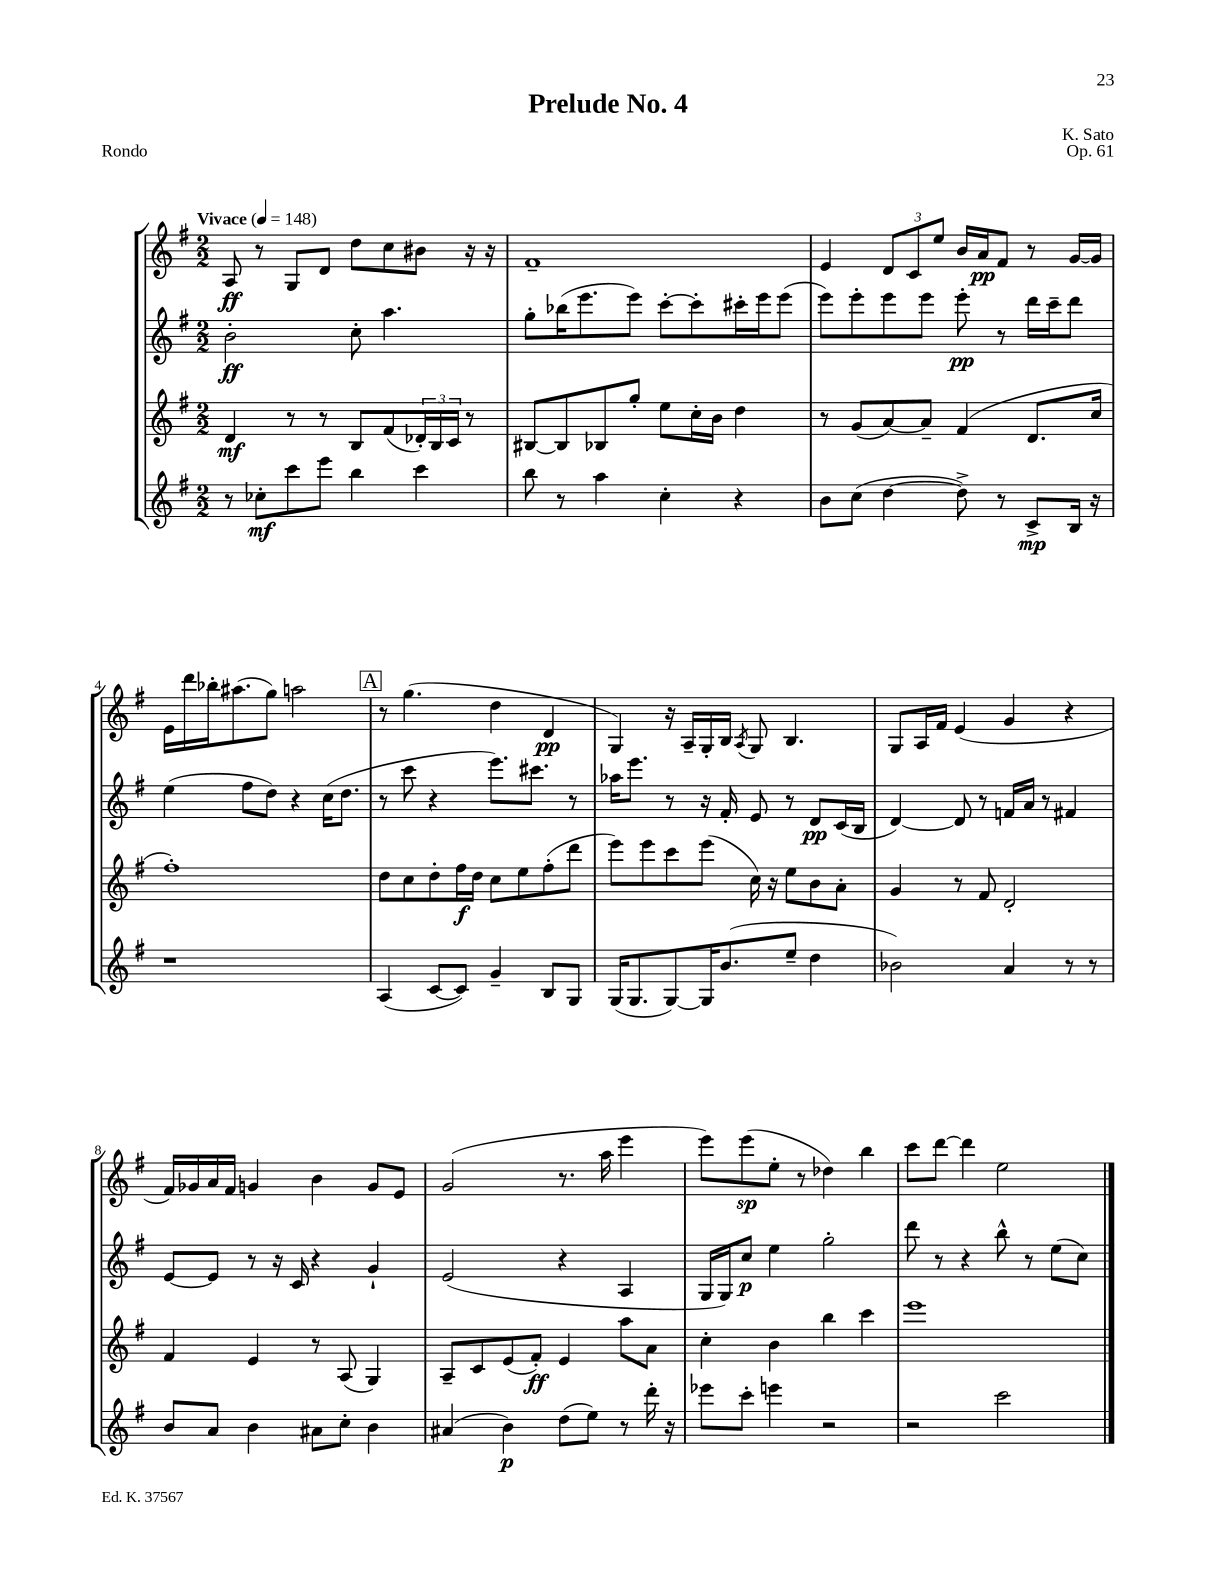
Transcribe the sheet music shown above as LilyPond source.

\header { title = "Prelude No. 4" composer = "K. Sato" opus = "Op. 61" piece = "Rondo" }
<<
\new StaffGroup <<
\new Staff = "s0" {
    \clef treble \key g \major \numericTimeSignature \time 2/2 \tempo "Vivace" 4 = 148
    a8\ff r8 g8 d'8 d''8 c''8 bis'8 r16 r16 |
    fis'1-- |
    e'4 \tuplet 3/2 { d'8 c'8 e''8 } b'16 a'16\pp fis'8 r8 g'16~ g'16 |
    e'16 d'''16 bes''16-. ais''8.( g''8) a''2 |
    \mark \markup { \box "A" } r8 g''4.( d''4 d'4\pp |
    g4) r16 a16-- g16-. b16 \acciaccatura { a8 } g8 b4. |
    g8 a16 fis'16 e'4( g'4 r4 |
    fis'16) ges'16 a'16 fis'16 g'4 b'4 g'8 e'8 |
    g'2( r8. a''16 e'''4 |
    e'''8) e'''8\sp( e''8-. r8 des''4) b''4 |
    c'''8 d'''8~ d'''4 e''2 \bar "|." |
}
\new Staff = "s1" {
    \clef treble \key g \major \numericTimeSignature \time 2/2
    b'2-.\ff c''8-. a''4. |
    g''8-. bes''16( e'''8. e'''8) c'''8~-. c'''8-. cis'''16-. e'''16 e'''8( |
    e'''8) e'''8-. e'''8 e'''8 e'''8-.\pp r8 d'''16 c'''16-- d'''8 |
    e''4( fis''8 d''8) r4 c''16( d''8. |
    \mark \markup { \box "A" } r8 c'''8 r4 e'''8.) cis'''8. r8 |
    aes''16 e'''8. r8 r16 fis'16-. e'8 r8 d'8\pp c'16( b16 |
    d'4~) d'8 r8 f'16 a'16 r8 fis'4 |
    e'8~ e'8 r8 r16 c'16 r4 g'4-! |
    e'2( r4 a4 |
    g16 g16) c''8\p e''4 g''2-. |
    d'''8 r8 r4 b''8-^ r8 e''8( c''8) \bar "|." |
}
\new Staff = "s2" {
    \clef treble \key g \major \numericTimeSignature \time 2/2
    d'4\mf r8 r8 b8 fis'8( \tuplet 3/2 { des'16-.) b16 c'16 } r8 |
    bis8~ bis8 bes8 g''8-. e''8 c''16-. b'16 d''4 |
    r8 g'8( a'8~) a'8-- fis'4( d'8. c''16 |
    fis''1-.) |
    \mark \markup { \box "A" } d''8 c''8 d''8-. fis''16\f d''16 c''8 e''8 fis''8-.( d'''8 |
    e'''8) e'''8 c'''8 e'''8( c''16) r16 e''8 b'8 a'8-. |
    g'4 r8 fis'8 d'2-. |
    fis'4 e'4 r8 a8( g4) |
    a8-- c'8 e'8( fis'8-.\ff) e'4 a''8 a'8 |
    c''4-. b'4 b''4 c'''4 |
    e'''1 \bar "|." |
}
\new Staff = "s3" {
    \clef treble \key g \major \numericTimeSignature \time 2/2
    r8 ces''8-.\mf c'''8 e'''8 b''4 c'''4 |
    b''8 r8 a''4 c''4-. r4 |
    b'8 c''8( d''4~ d''8->) r8 c'8->\mp b16 r16 |
    r1 |
    \mark \markup { \box "A" } a4( c'8~ c'8) g'4-- b8 g8 |
    g16( g8. g8~) g16 b'8.( e''8-- d''4 |
    bes'2) a'4 r8 r8 |
    b'8 a'8 b'4 ais'8 c''8-. b'4 |
    ais'4( b'4\p) d''8( e''8) r8 d'''16-. r16 |
    ees'''8 c'''8-. e'''4 r2 |
    r2 c'''2 \bar "|." |
}
>>
>>
